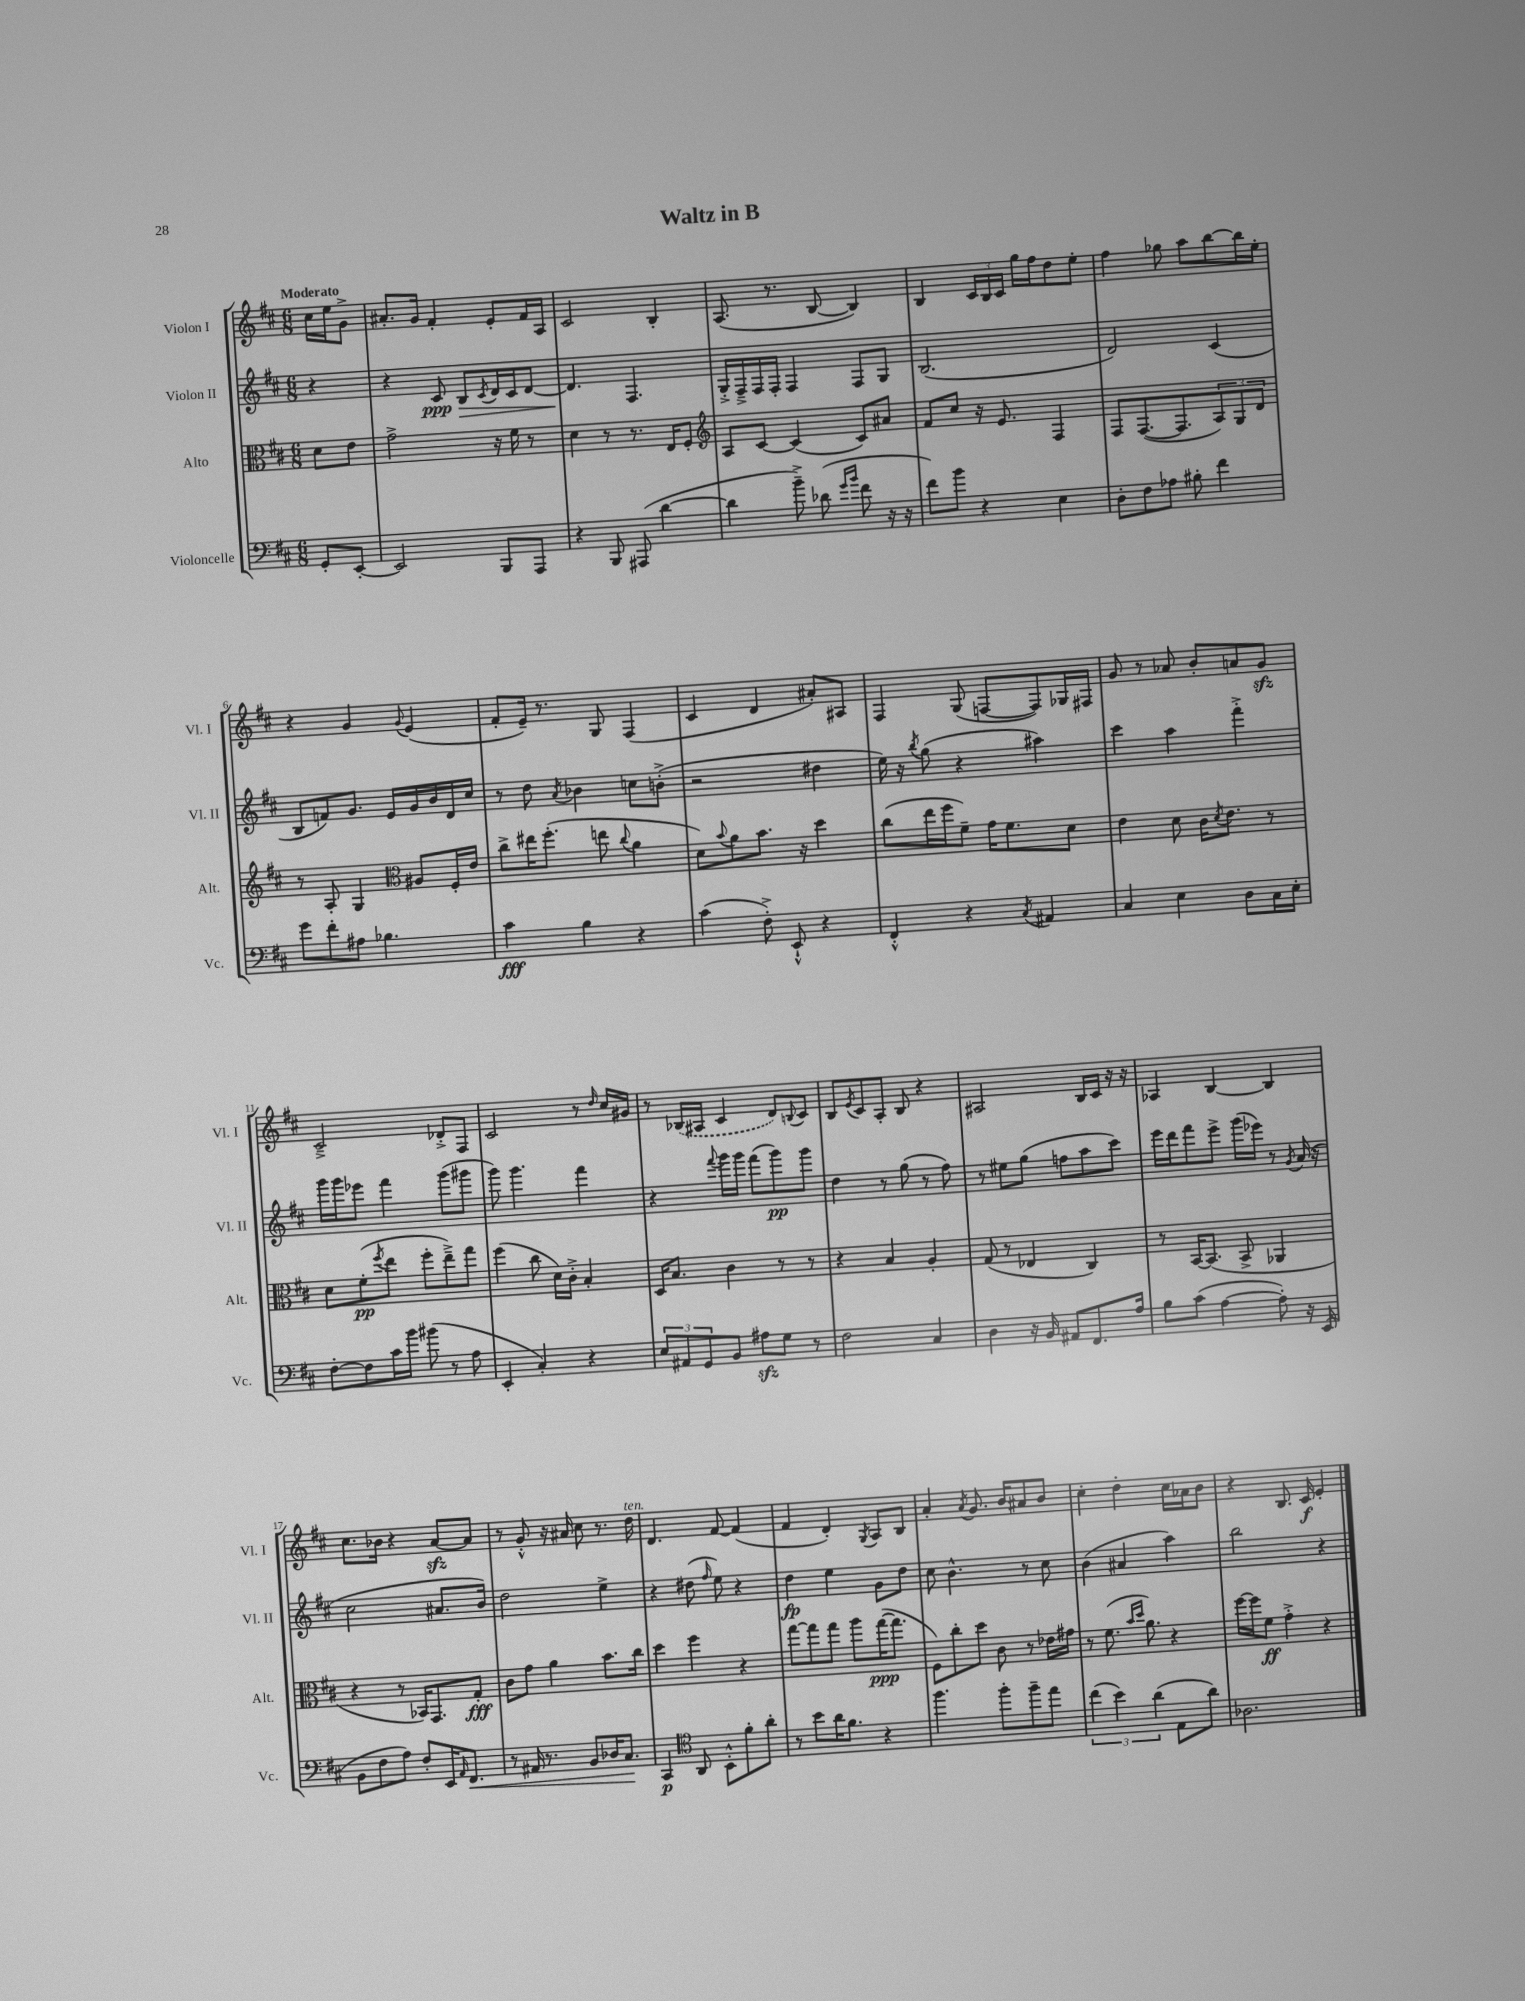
\header { title = "Waltz in B" }
<<
\new StaffGroup <<
\new Staff = "s0" \with { instrumentName = "Violon I" shortInstrumentName = "Vl. I" } {
    \clef treble \key d \major \numericTimeSignature \time 6/8 \partial 4 \tempo "Moderato"
    cis''16 e''16 g'8-> |
    ais'8.-. g'16 fis'4-. e'8-. fis'16 a16 |
    cis'2 b4-. |
    a8.( r8. b8~ b4) |
    b4 \tuplet 3/2 { cis'16 b16 cis'16 } g''16 fis''16 d''8 e''8-. |
    fis''4 ges''8 a''8 b''8~ b''16 e''16-. |
    r4 g'4 \appoggiatura { g'8 } e'4( |
    fis'8-. e'16--) r8. g8 fis4( |
    cis'4 d'4 ais'8-.) ais8 |
    fis4 g8( f8~ f8) ges16 fis16 |
    g'8 r8 aes'8 b'8-. a'8 g'8\sfz |
    cis'2---> des'8-.-> fis8 |
    cis'2 r8 \grace { d''16 } cis''16 gis'16 |
    r8 \once \slurDashed bes16( ais16 cis'4 d'8) \appoggiatura { b8 } cis'8 |
    b8 \acciaccatura { e'8 } cis'8 a8-. b8 r4 |
    ais2 b16 cis'16 r16 r16 |
    aes4 b4~ b4 |
    cis''8. bes'16 r4 a'8~\sfz a'8 |
    r8 g'8-.-^ r16 ais'16 cis''8 r8. d''16^\markup { \italic "ten." } |
    d'4. fis'8~ fis'4( |
    fis'4 d'4-.) \acciaccatura { g8 } a8 b8 |
    a'4-. \acciaccatura { a'8 } g'8. b'16 ais'8 b'8 |
    cis''4-. d''4-. cis''16 aes'16 b'8 |
    r4 b8. cis'16\f e'4-. \bar "|." |
}
\new Staff = "s1" \with { instrumentName = "Violon II" shortInstrumentName = "Vl. II" } {
    \clef treble \key d \major \numericTimeSignature \time 6/8 \partial 4
    r4 |
    r4 cis'8\ppp b8\> \acciaccatura { cis'8 } d'16 cis'16 d'8~ |
    d'4.\! fis4. |
    g16-.-> fis16---> fis16 fis16-. fis4 fis8 g8 |
    b2.( |
    d'2) cis'4( |
    b8 f'8) g'8. e'16 g'16 b'16 d'16 cis''16 |
    r8 d''8 \acciaccatura { a'8 } bes'4 c''8 b'8-.->( |
    r2 dis''4 |
    e''16) r16 \acciaccatura { b''8 } g''8( r4 ais''4) |
    cis'''4 a''4 fis'''4-.-> |
    g'''16 g'''16 ees'''8 fis'''4 g'''8( gis'''8 |
    g'''8) g'''4. fis'''4 |
    r4 \appoggiatura { fis'''8 } g'''16 g'''16 fis'''8( g'''8\pp) g'''8 |
    d''4 r8 g''8( r8 fis''8) |
    r8 eis''8 g''8( f''8 a''8 cis'''8) |
    e'''16 d'''16 fis'''8 e'''8-> g'''16( ees'''16) r8 \acciaccatura { g'8 } a'16( r16 |
    cis''2 ais'8. b'16) |
    d''2 e''4-> |
    r4 dis''8( \grace { fis''16 } e''8) r4 |
    d''4\fp e''4 g'8 d''8 |
    cis''8 b'4.-^ r8 cis''8 |
    b'4( ais'4 a''4) |
    b''2 r4 \bar "|." |
}
\new Staff = "s2" \with { instrumentName = "Alto" shortInstrumentName = "Alt." } {
    \clef alto \key d \major \numericTimeSignature \time 6/8 \partial 4
    d'8 e'8 |
    g'2-> r16 fis'16 r8 |
    d'4 r8 r8. e16 fis8-. |
    \clef treble a8 cis'8~ cis'4( cis'8) ais'8 |
    fis'8 cis''8 r16 e'8. fis4 |
    fis8 fis8.~( fis8. \tuplet 3/2 { a8) g8 d'8 } |
    r8 a8-. g4 \clef alto ais8 fis16-. e'16 |
    cis''8-> eis''16 fis''8.-.( e''8 \appoggiatura { cis''8 } a'4 |
    d'8) \appoggiatura { b'8 } a'8 b'8. r16 d''4 |
    cis''8( e''16 fis''16 fis'8--) g'16 fis'8. d'8 |
    e'4 d'8 cis'16 \acciaccatura { d'8 } e'8. r8 |
    d'8 fis'8-.\pp( \acciaccatura { fis''8 } e''8 fis''8-. e''8--->) g''8 |
    fis''4( cis''8 d'16) cis'16-.-> b4-. |
    d16 b8. cis'4 r8 r8 |
    r4 b4 a4-. |
    g8( r8 ees4 cis4) |
    r8 b,16~ b,8.( b,8-> aes,4 |
    r4 r8 bes,16) g,8. g8-.\fff |
    cis'8 g'8 a'4 b'8. cis''16 |
    d''4 fis''4 r4 |
    g''8~ g''8 g''8 a''8 g''16~\ppp( g''8. |
    fis8) cis''8-. d''8 cis'8 r8 ees'16 gis'16 |
    r8 fis'8.( \grace { b'16 d''16 } a'8.) r4 |
    fis''16~ fis''16 fis'8\ff g'4-.-> r4 \bar "|." |
}
\new Staff = "s3" \with { instrumentName = "Violoncelle" shortInstrumentName = "Vc." } {
    \clef bass \key d \major \numericTimeSignature \time 6/8 \partial 4
    g,8-. e,8~-. |
    e,2 b,,8 a,,8 |
    r4 b,,8 ais,,8( d'4~ |
    d'4 b'8--->) des'8( \grace { g'16 b'16 } fis'8 r16 r16 |
    fis'8) b'8 r4 e4 |
    d8-. fis8 aes8 bis8-. fis'4 |
    g'8 fis'8-. ais8 bes4. |
    cis'4\fff b4 r4 |
    cis'4( fis8-.->) e,8-!-^ r4 |
    fis,4-.-^ r4 \acciaccatura { cis8 } ais,4 |
    cis4 e4 d8 cis16 e16-. |
    fis8~-. fis8 cis'16 b'16 bis'8( r8 a8 |
    e,4-. cis4-.) r4 |
    \tuplet 3/2 { e8 ais,8 g,8 } b,8 ais8\sfz g8 r8 |
    fis2 cis4 |
    d4 r16 b,16 ais,8 fis,8. a16 |
    b8 cis'8( a4~ a8-.) r16 e,16( |
    b,8 fis8 a8) fis8-. e,16 \grace { a,16 } fis,8.\< |
    r8 ais,16 r8. b,8 des16 cis8.\! |
    cis,4\p \clef tenor a,8 b,8-.-^ fis'8-. a'8-. |
    r8 b'8 a'16 fis'8. r4 |
    fis''4. fis''8-. fis''8-- e''8 |
    \tuplet 3/2 { cis''4( b'4) a'4( } e8 a'8) |
    aes2. \bar "|." |
}
>>
>>
